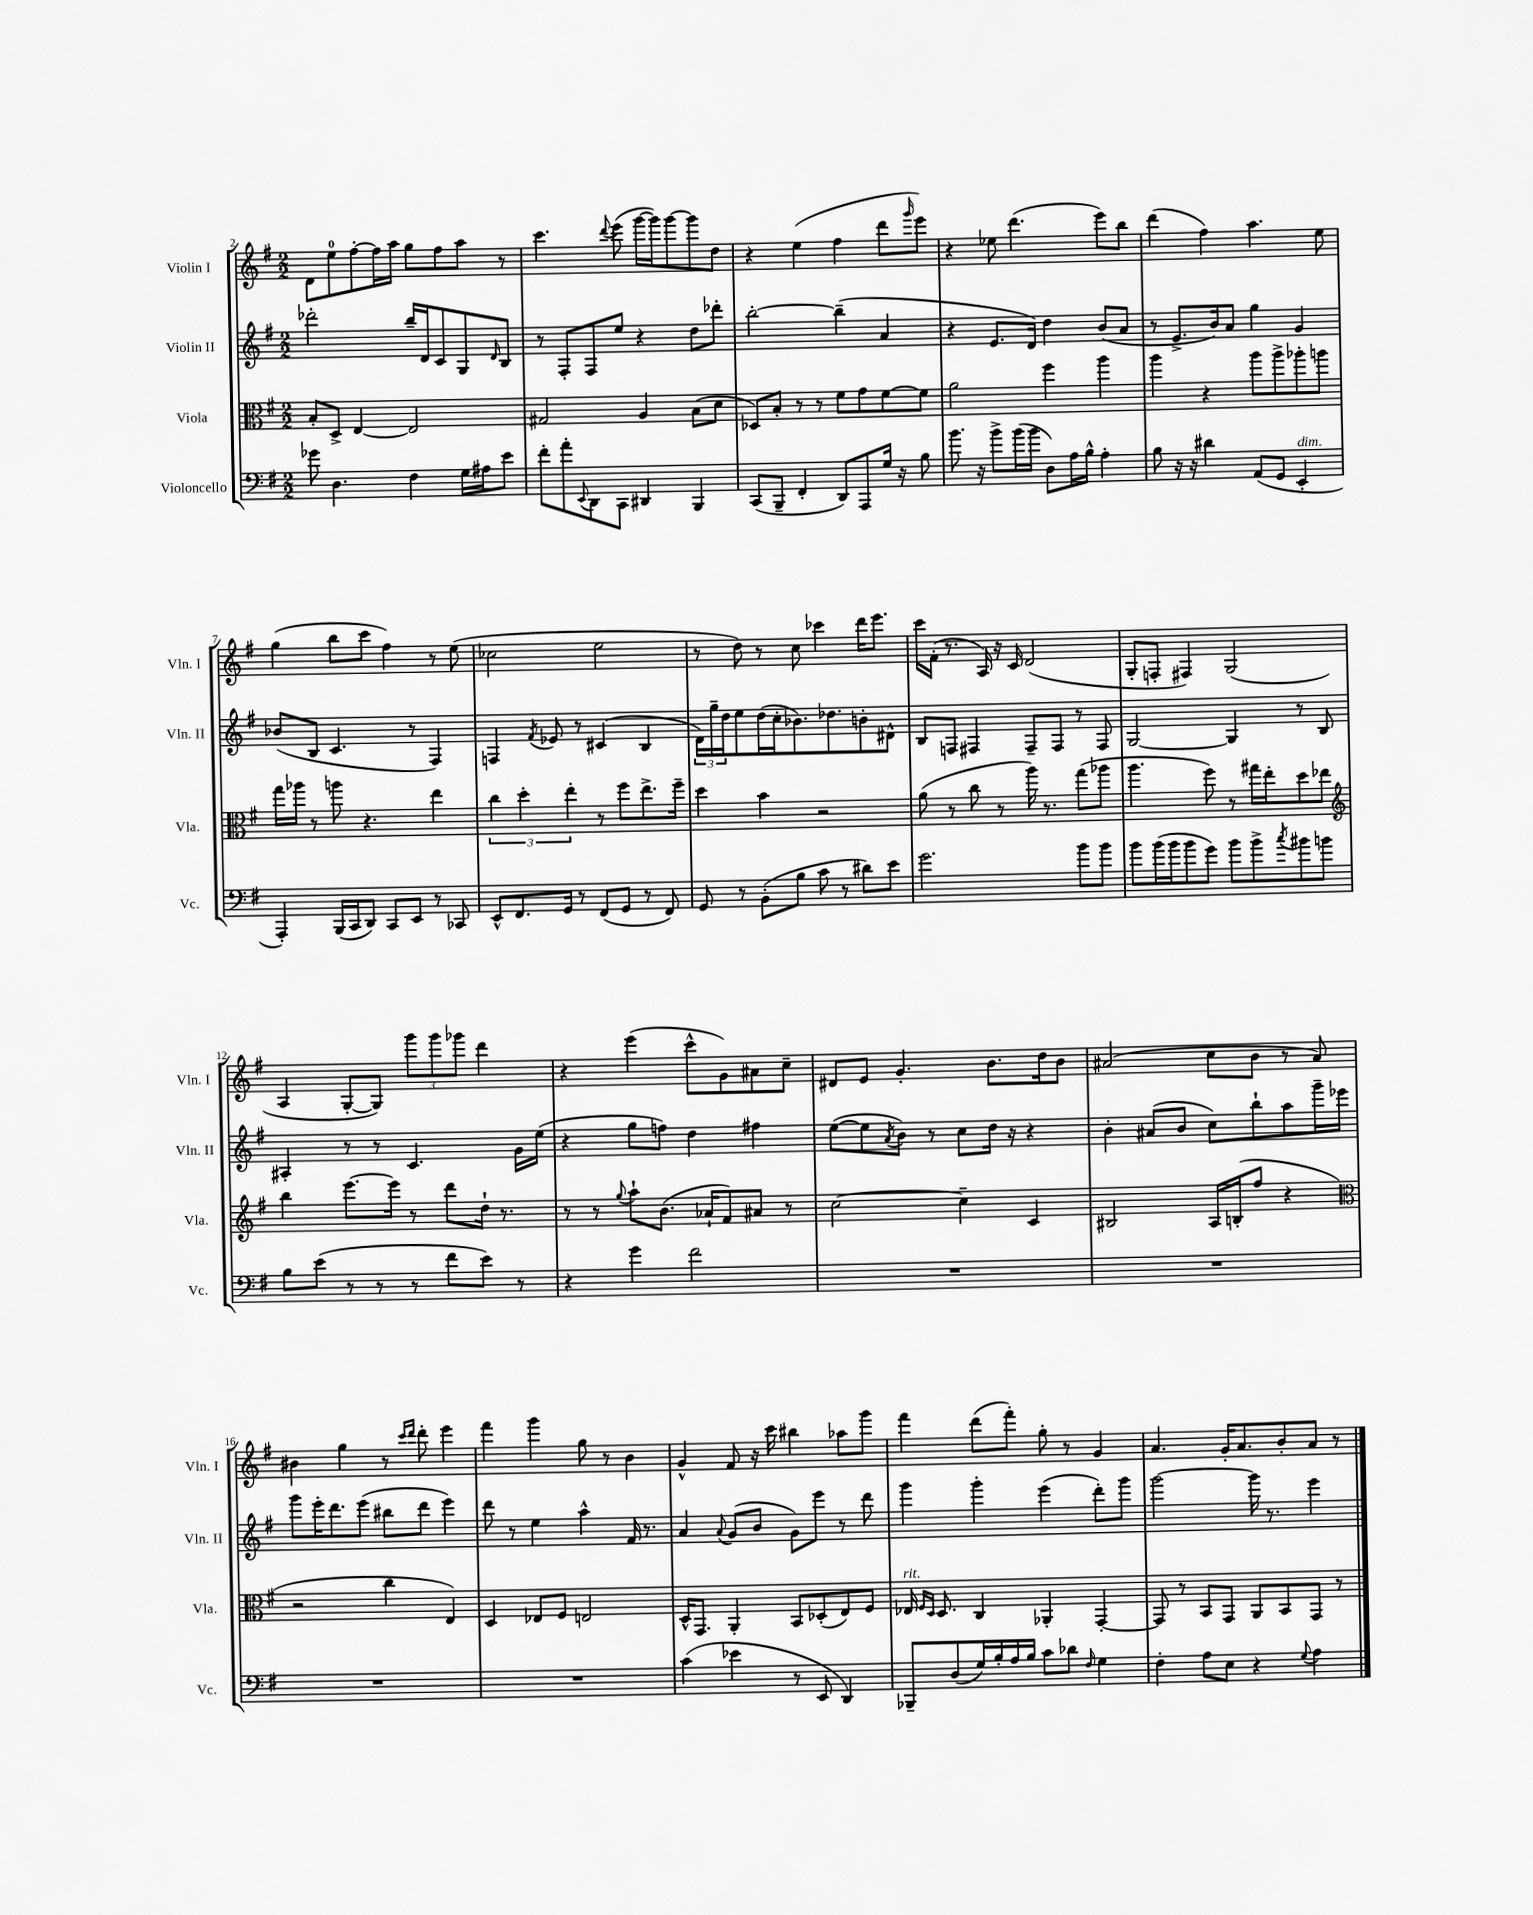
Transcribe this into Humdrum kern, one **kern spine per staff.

**kern	**kern	**kern	**kern
*part4	*part3	*part2	*part1
*staff4	*staff3	*staff2	*staff1
*I"Violoncello	*I"Viola	*I"Violin II	*I"Violin I
*I'Vc.	*I'Vla.	*I'Vln. II	*I'Vln. I
*clefF4	*clefC3	*clefG2	*clefG2
*k[f#]	*k[f#]	*k[f#]	*k[f#]
*M2/2	*M2/2	*M2/2	*M2/2
=2	=2	=2	=2
8g-X\	8B'/L	2ddd-X'\	8d\L
4.D\	8D^/J	.	8ee\
.	[4E/	.	[8ff#'\
.	.	.	16ff#\L]
.	.	.	16aa\JJ
4F#\	2E/]	16bb~/LL	8gg\L
.	.	16d/J	.
.	.	8c/	8ff#\
16G\LL	.	8G/	8aa\J
16A#X\J	.	.	.
.	.	16qqd/	.
8e\J	.	8B/J	8r
=3	=3	=3	=3
8f#'\L	2G#X/	8r	4.ccc\
8a'\	.	8F#'/L	.
8qqEE/	.	.	.
8DD\	.	8F#/	.
.	.	.	8qqddd/
8CC\J	.	8ee/J	(8eee\
4DD#X/	4A/	4r	[16ggg\LL
.	.	.	16ggg\J])
.	.	.	[8ggg\
4BBB/	(8B\L	8dd\L	8ggg\]
.	8d\J	8ddd-X'\J	8dd\J
=4	=4	=4	=4
(8CC/L	8D-X/L)	[2bb'\	4r
8BBB~/J	8B'/J	.	.
4FF#'/	8r	.	(4ee\
.	8r	.	.
8DD/L)	8f#\L	(4bb~\]	4ff#\
8AAA/	8g\	.	.
16G/Jk	[8f#\	4a/	8ddd\L
16r	.	.	.
.	.	.	16qqggg/
8B\	8f#\J]	.	8eee\J)
=5	=5	=5	=5
8.b\	2a\	4r	4r
16r	.	.	.
8b^\L	.	8.e/L	8ee-X\
(16b\L	.	.	(4.ddd\
16b\JJ	.	16d/Jk)	.
8D\L)	4ff#\	4dd\	.
16A\L	.	.	.
16B^^\JJ	.	.	.
4A'\	4aa\	(8b/L	8eee\L)
.	.	8a/J	8bb\J
=6	=6	=6	=6
8B\	4aa\	8r	(4ddd\
16r	.	8.e^/L	.
16r	.	.	.
4d#X\	4r	.	4ff#\)
.	.	16b/k)	.
.	.	8a/J	.
(8AA/L	8aa\L	4gg\	4.aa\
8GG/J	8aa^\	.	.
!LO:TX:a:i:t=dim.	!	!	!
4EE'/	8aa-X'\	4g/	.
.	8aan\J	.	8ee\
!!LO:LB:g=z
=7	=7	=7	=7
4AAA'/)	16gg\LL	(8b-X/L	(4gg\
.	16aa-X\JJ	.	.
.	8r	8B/J	.
(16BBB/LL	8aan\	4.c/	8bb\L
16CC/J	.	.	.
8DD/J)	4.r	.	8ccc\J
8CC/L	.	.	4ff#\)
8EE/J	.	8r	.
8r	4ee\	4F#/)	8r
8CC-X/	.	.	(8ee\
=8	=8	=8	=8
8EE^^/L	6cc\	4Fn/	2cc-X\
8.FF#/	.	.	.
.	6dd'\	.	.
.	.	8qf#/	.
.	.	8e-X/	.
16GG/Jk	.	.	.
.	6ee'\	.	.
8r	.	8r	.
(8FF#/L	8r	(4c#X/	2ee\
8GG/J	8ff#\L	.	.
8r	8.ee^\	4B/	.
8FF#/)	.	.	.
.	16ff#~\Jk	.	.
=9	=9	=9	=9
8GG/	4dd\	24d\LL)	8r
.	.	24gg~\	.
.	.	24dd\J	.
8r	.	8ee\	8dd\)
(8BB'\L	4b\	(16dd\L	8r
.	.	16cc'\J	.
8B\J	.	8.b-X\)	8cc\
8c\	2r	.	4ccc-X\
.	.	8.dd-X\	.
8r	.	.	.
8d#X\L)	.	8bn'\	16ddd\KL
.	.	.	8.eee\J
8e\J	.	8d#X^^\J	.
=10	=10	=10	=10
2.g\	(8a\	8B/L	16ccc\LL
.	.	.	(16f#'\JJ
.	8r	8Fn/J	8.r
.	8cc\	4F#X/	.
.	.	.	16A/)
.	8r	.	16r
.	.	.	16c/
.	16aa\)	8F#~/L	(2d/
.	8.r	.	.
.	.	8F#/J	.
8b\L	(8gg\L	8r	.
8b\J	8aa-X\J	8F#/	.
=11	=11	=11	=11
8b\L	4.aa\	[2G/	8G'/L
(16b\L	.	.	8Fn'/J
16b\J	.	.	.
8b\	.	.	4F#X/)
8g\J)	8ff#\)	.	.
8b\L	8r	4G/]	(2G/
8b^\	16gg#X\LL	.	.
.	16ee'\J	.	.
8qcc/	.	.	.
8b#X\	8dd\	8r	.
8bn\J	8ee-X\J	8B/	.
!!LO:LB:g=z
=12	=12	=12	=12
*	*clefG2	*	*
8B\L	4bb\	4A#X'/	4A/
(8e\J	.	.	.
8r	[8.eee\L	8r	[8G'/L
8r	.	8r	8G/J])
.	16eee\Jk]	.	.
8r	8r	4.c/	12ggg\L
.	.	.	12ggg\
8f#\L	8ddd\L	.	.
.	.	.	12ggg-X\J
8e\J)	16dd`\Jk	.	4ddd\
.	8.r	.	.
8r	.	16g\LL	.
.	.	(16ee\JJ	.
=13	=13	=13	=13
4r	8r	4r	4r
.	8r	.	.
.	8qqgg/	.	.
4g\	8aa`\L	8gg\L	(4eee\
.	(8.b\J	8ffn\J)	.
2f#\	.	4dd\	8ccc^^\L
.	16a-X`/KL	.	.
.	8f#/)	.	8g\)
.	8a#X/J	4ff#X\	8a#X\
.	8r	.	8cc~\J
=14	=14	=14	=14
1r	[2cc\	([8ee\L	8d#X/L
.	.	8ee\]	8e/J
.	.	8qa/	.
.	.	8b\J)	4.g'/
.	.	8r	.
.	4cc~\]	8cc\L	.
.	.	16dd\Jk	8.b\L
.	.	16r	.
.	4c/	4r	.
.	.	.	16dd\k
.	.	.	8b\J
=15	=15	=15	=15
1r	2B#X/	4b'\	(2a#X/
.	.	(8a#X/L	.
.	.	8b/J	.
.	16A/LL	8cc\L)	8cc\L
.	(16Bn'/J	.	.
.	8ff#/J	8bb`\	8b\J
.	4r	8aa\	8r
.	.	16ggg~\L	8a#/)
.	.	16eee-X\JJ	.
!!LO:LB:g=z
=16	=16	=16	=16
*	*clefC3	*	*
1r	2r	8ggg\L	4b#X\
.	.	16eee'\K	.
.	.	8.ddd\	.
.	.	.	4gg\
.	.	(8eee\J	.
.	4cc\	8bb#X\L	8r
.	.	.	16qqccc/LL
.	.	.	16qqddd/JJ
.	.	8ddd\J	8ddd'\
.	4E/)	4eee\)	4eee\
=17	=17	=17	=17
1r	4D/	8ddd\	4fff#\
.	.	8r	.
.	8E-X/L	4ee\	4ggg\
.	8F#/J	.	.
.	2En/	4aa^^\	8gg\
.	.	.	8r
.	.	16f#/	4b\
.	.	8.r	.
=18	=18	=18	=18
(4c\	16D^^/KL	4a/	4g^^/
.	8.GG/J	.	.
.	.	8qqa/	.
4e-X\	4AA'/	(8g/L	8f#/
.	.	8b/J	16r
.	.	.	16ccc\
8r	8BB/L	8g\L)	4bb#X\
8EE/	(8D-X'/	8eee\J	.
4DD/)	8E/)	8r	8aa-X\L
.	8F#/J	8ddd\	8ggg\J
=19	=19	=19	=19
!	!LO:TX:a:i:t=rit.	!	!
8BBB-X~/L	16E-X/	4ggg\	4fff#\
.	16qqF#/LL	.	.
.	16qqD/JJ	.	.
.	8.D/	.	.
(8D/	.	.	.
16G/L)	4C/	4ggg'\	(8ddd\L
16B'/	.	.	.
16A/	.	.	8fff#'\J)
16B/JJ	.	.	.
8c\L	4AA-X'/	(4eee\	8gg'\
8d-X\J	.	.	8r
16qqF#/	.	.	.
4G\	[4GG'/	8ddd'\L)	4g/
.	.	8ggg\J	.
=20	=20	=20	=20
4F#'\	8GG/]	[2ggg\	4.a/
.	8r	.	.
8A\L	8BB/L	.	.
8E\J	8GG/J	.	16g'/KL
.	.	.	8.a/
4r	8AA/L	16ggg\]	.
.	.	8.r	.
.	8BB/	.	8b'/
8qqG/	.	.	.
4A\	8GG/J	4eee\	8a/J
.	8r	.	8r
==	==	==	==
*-	*-	*-	*-
